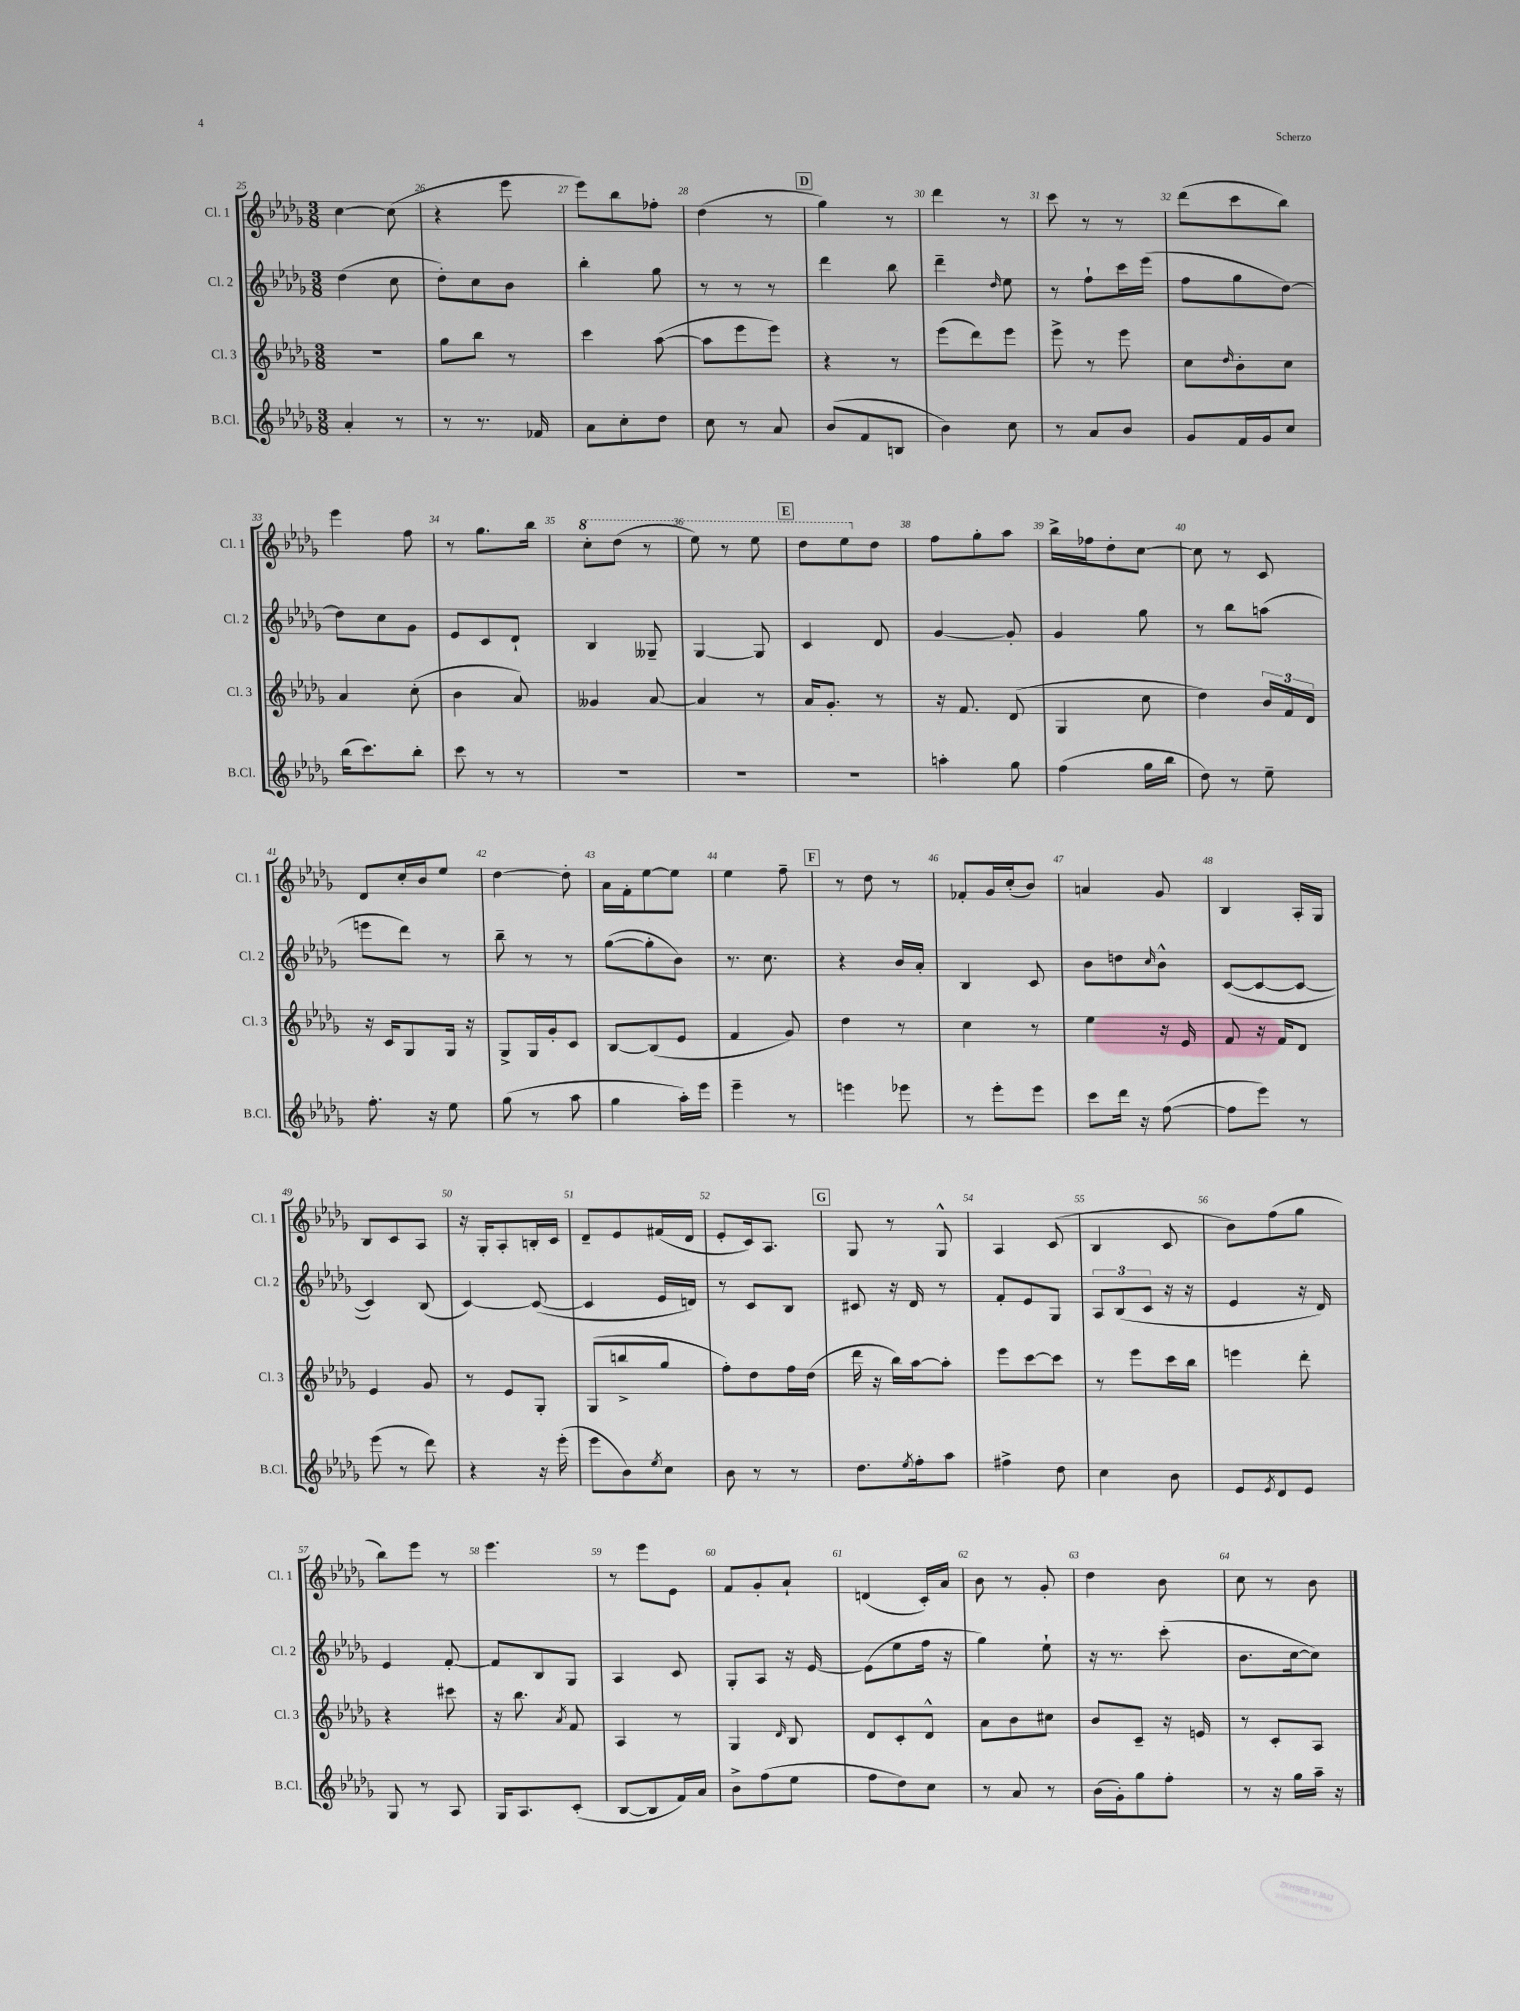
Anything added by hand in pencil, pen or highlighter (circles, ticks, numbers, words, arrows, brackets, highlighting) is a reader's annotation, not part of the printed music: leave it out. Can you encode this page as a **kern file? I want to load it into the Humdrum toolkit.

**kern	**kern	**kern	**kern
*part4	*part3	*part2	*part1
*staff4	*staff3	*staff2	*staff1
*I"B.Cl.	*I"Cl. 3	*I"Cl. 2	*I"Cl. 1
*I'B.Cl.	*I'Cl. 3	*I'Cl. 2	*I'Cl. 1
*clefG2	*clefG2	*clefG2	*clefG2
*k[b-e-a-d-g-]	*k[b-e-a-d-g-]	*k[b-e-a-d-g-]	*k[b-e-a-d-g-]
*M3/8	*M3/8	*M3/8	*M3/8
=25	=25	=25	=25
4a-'/	4.r	(4dd-\	[4cc\
8r	.	8cc\	(8cc\]
=26	=26	=26	=26
8r	8gg-\L	8dd-'\L)	4r
8.r	8bb-\J	8cc\	.
.	8r	8b-\J	8eee-\
16f-X/	.	.	.
=27	=27	=27	=27
8a-\L	4ccc\	4bb-'\	8eee-\L)
8cc'\	.	.	8bb-\
8dd-\J	([8aa-\	8gg-\	8ff-X'\J
=28	=28	=28	=28
8cc\	8aa-\L]	8r	(4dd-\
8r	8eee-\	8r	.
8a-/	8eee-\J)	8r	8r
!!LO:REH:place=s1:t=D
=29	=29	=29	=29
(8b-/L	4r	4ddd-\	4gg-\)
8f/	.	.	.
8Bn/J	8r	8bb-\	8r
=30	=30	=30	=30
4b-\)	(8eee-\L	4ddd-~\	4ddd-\
.	8ddd-\)	.	.
.	.	16qqdd-/	.
8cc\	8eee-\J	8ee-\	8r
=31	=31	=31	=31
8r	8eee-^\	8r	8ccc\
8a-/L	8r	8ff`\L	8r
8b-/J	8eee-\	16ccc\L	8r
.	.	(16eee-\JJ	.
=32	=32	=32	=32
8g-/L	8cc\L	8ff\L	(8ddd-\L
.	16qqdd-/	.	.
16f/L	8b-'\	8gg-\	8ccc\
16g-/J	.	.	.
8cc/J	8cc\J	[8dd-\J)	8bb-\J)
!!LO:LB:g=z
=33	=33	=33	=33
(16bb-\KL	4a-/	8dd-\L]	4eee-\
8.ccc\)	.	.	.
.	.	8cc\	.
8bb-'\J	(8cc'\	8g-\J	8ff\
=34	=34	=34	=34
8ccc\	4b-\	8e-/L	8r
8r	.	8c/	8.gg-\L
8r	8a-/)	8d-`/J	.
.	.	.	16bb-\Jk
=35	=35	=35	=35
*	*	*	*8va
4.r	4g--X/	4B-/	8ccc'\L
.	.	.	(8ddd-\J
.	[8a-/	8G--X~/	8r
=36	=36	=36	=36
4.r	4a-/]	[4G-/	8eee-\)
.	.	.	8r
.	8r	8G-/]	8eee-\
!!LO:REH:place=s1:t=E
=37	=37	=37	=37
4.r	16a-/KL	4c/	8ddd-\L
.	8.g-'/J	.	.
.	.	.	8eee-\
*	*	*	*X8va
.	8r	8d-/	8dd-\J
=38	=38	=38	=38
4aan'\	16r	[4g-/	8ff\L
.	8.f/	.	.
.	.	.	8gg-'\
8gg-\	(8d-/	8g-'/]	8aa-\J
=39	=39	=39	=39
(4ff\	4G-/	4g-/	16bb-^\LL
.	.	.	16ff-X\J
.	.	.	8dd-'\
16gg-\LL	8cc\	8gg-\	[8cc\J
16bb-\JJ	.	.	.
=40	=40	=40	=40
8dd-\)	4dd-\)	8r	8cc\]
8r	.	8bb-\L	8r
8ee-~\	24b-/LL	(8aan\J	8c/
.	24f/	.	.
.	24d-/JJ	.	.
!!LO:LB:g=z
=41	=41	=41	=41
8.ff'\	16r	8eeen\L	8d-/L
.	16c/KL	.	.
.	8G-/	8ddd-\J)	16cc'/L
16r	.	.	16b-/J
8ee-\	16G-/Jk	8r	8ee-/J
.	16r	.	.
=42	=42	=42	=42
(8gg-\	8G-^/L	8bb-~\	[4dd-\
8r	16G-/L	8r	.
.	16g-'/J	.	.
8aa-\	8c/J	8r	8dd-'\]
=43	=43	=43	=43
4gg-\	[8B-/L	([8gg-\L	16a-\LL
.	.	.	16f'\J
.	(8B-/]	8gg-'\]	[8ee-\
16aa-'\LL)	8e-/J	8b-\J)	8ee-\J]
16eee-\JJ	.	.	.
=44	=44	=44	=44
4eee-~\	4f/	8.r	4ee-\
.	.	8.cc\	.
8r	8g-/)	.	8ff~\
!!LO:REH:place=s1:t=F
=45	=45	=45	=45
4eeen\	4dd-\	4r	8r
.	.	.	8dd-\
8eee-X\	8r	16b-/LL	8r
.	.	16a-'/JJ	.
=46	=46	=46	=46
8r	4cc\	4B-/	8f-X'/L
8eee-'\L	.	.	16g-/L
.	.	.	(16cc'/J
8eee-\J	8r	8c/	8b-/J)
=47	=47	=47	=47
8ccc\L	4ee-\	8b-\L	4an/
16ddd-\Jk	.	8ddn\	.
16r	.	.	.
.	.	16qqcc/	.
([8ff\	16r	8b-^^\J	8g-/
.	16e-/	.	.
=48	=48	=48	=48
8ff\L]	8f/	([8c/L	4B-/
8eee-\J)	16r	8c/_	.
.	16f/KL	.	.
8r	8d-/J	8c/J_	16A-'/LL
.	.	.	16G-/JJ
!!LO:LB:g=z
=49	=49	=49	=49
(8eee-\	4e-/	4c/])	8B-/L
8r	.	.	8c/
8ddd-\)	8g-/	(8B-/	8A-/J
=50	=50	=50	=50
4r	8r	[4c/)	16r
.	.	.	16G-'/KL
.	8e-/L	.	8A-'/
16r	8G-'/J	(8c/_	16Bn'/L
(16eee-'\	.	.	16c/JJ
=51	=51	=51	=51
8eee-\L	(8G-/L	4c/]	8d-~/L
8b-\)	8bbn^/	.	8e-/
8qee-/	.	.	.
8cc\J	8gg-/J	16e-/LL	(16f#X/L
.	.	16dn/JJ)	16d-/JJ
=52	=52	=52	=52
8b-\	8ff'\L)	8r	8e-'/L
8r	8dd-\	8c/L	16c/k)
.	.	.	8.A-/J
8r	16ff\L	8B-/J	.
.	(16dd-\JJ	.	.
!!LO:REH:place=s1:t=G
=53	=53	=53	=53
8.dd-\L	16ddd-\	8c#X/	8G-/
.	16r	.	.
.	16bb-\LL)	16r	8r
8qee-/	.	.	.
16ff'\k	[16aa-\J	16d-/	.
8aa-\J	8aa-'\J]	8r	8G-^^/
=54	=54	=54	=54
4ff#X^\	8eee-\L	8f'/L	4A-/
.	[8ccc\	8e-/	.
8dd-\	8ccc\J]	8G-/J	(8c/
=55	=55	=55	=55
4cc\	8r	12A-/L	4B-/
.	.	(12B-/	.
.	8eee-\L	.	.
.	.	12c/J	.
8b-\	16ccc\L	16r	8c/
.	16bb-\JJ	16r	.
=56	=56	=56	=56
8e-/L	4eeen\	4e-/	8b-\L)
8qe-/	.	.	.
8d-/	.	.	(8ff\
8e-/J	8ddd-'\	16r	8gg-\J
.	.	16d-/)	.
!!LO:LB:g=z
=57	=57	=57	=57
8G-/	4r	4e-/	8bb-\L)
8r	.	.	8eee-\J
8A-/	8ccc#X\	[8f'/	8r
=58	=58	=58	=58
16G-/KL	16r	8f/L]	4.eee-\
8.A-/	8.bb-\	.	.
.	.	8B-/	.
.	8qa-/	.	.
(8c'/J	8f/	8G-/J	.
=59	=59	=59	=59
[8B-/L	4A-/	4A-/	8r
8B-/]	.	.	8eee-\L
16f/L)	8r	8c/	8e-\J
16a-/JJ	.	.	.
=60	=60	=60	=60
8b-^\L	4G-/	8G-'/L	8f/L
(8ff\	.	8A-/J	8g-'/
.	16qqd-/	.	.
8ee-\J	8B-/	16r	8a-`/J
.	.	[16e-/	.
=61	=61	=61	=61
8ff\L	8d-/L	(8e-\L]	(4dn/
8dd-\)	8c'/	8ee-\	.
8cc\J	8d-^^/J	16ff\Jk	16c'/LL)
.	.	16r	16a-/JJ
=62	=62	=62	=62
8r	8a-\L	4gg-\)	8b-\
8a-/	8b-\	.	8r
8r	8cc#X\J	8ee-`\	8g-'/
=63	=63	=63	=63
(16b-\LL	8b-/L	16r	4dd-\
16g-'\J)	.	8.r	.
8gg-\	8c~/J	.	.
8ff'\J	16r	(8ccc'\	8b-\
.	16en/	.	.
=64	=64	=64	=64
8r	8r	8.b-\L	8cc\
16r	8c'/L	.	8r
16gg-\LL	.	[16cc\k	.
16aa-~\JJ	8A-/J	8cc\J])	8b-\
16r	.	.	.
==	==	==	==
*-	*-	*-	*-
